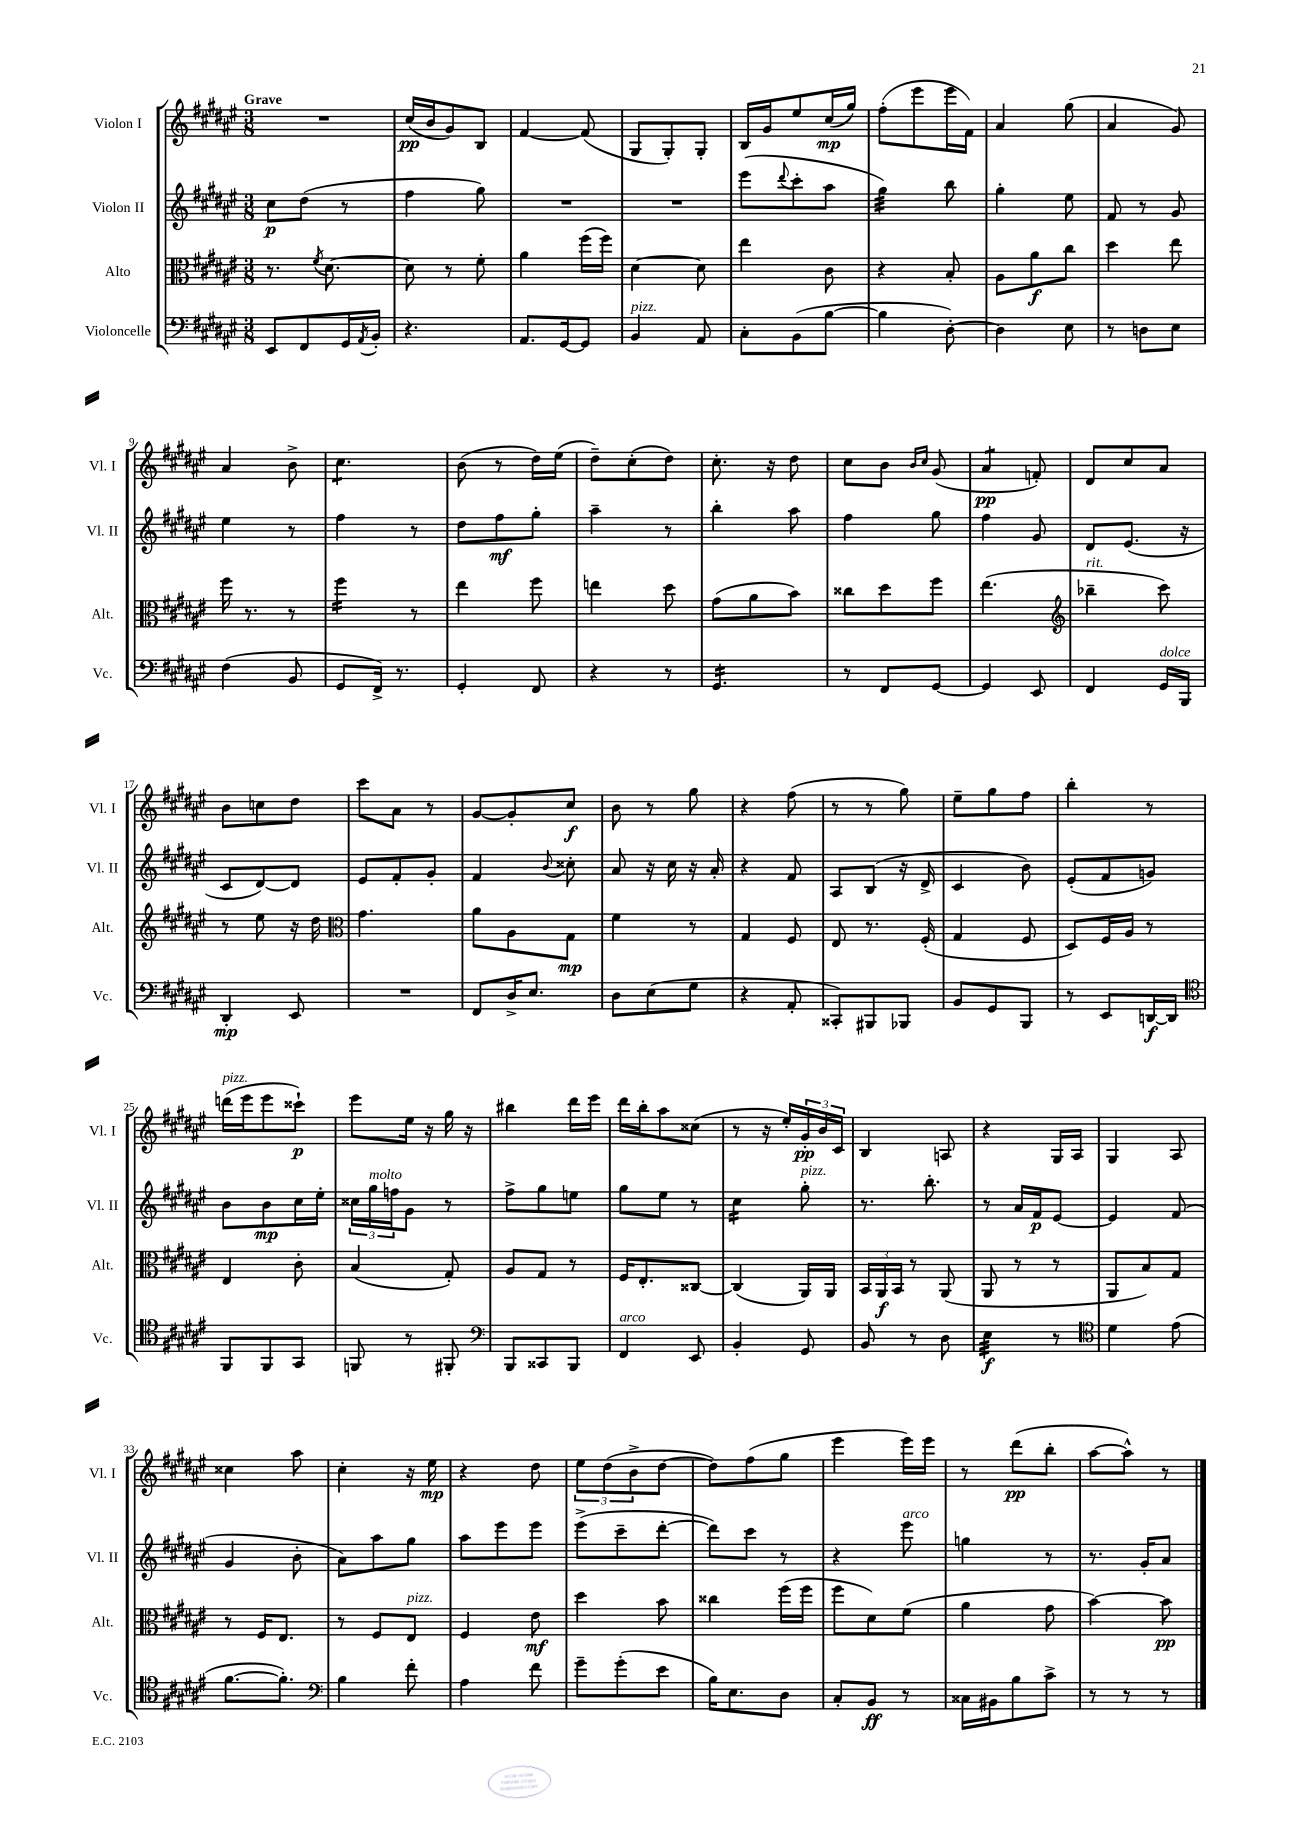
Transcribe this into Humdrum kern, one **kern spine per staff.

**kern	**kern	**kern	**kern
*staff4	*staff3	*staff2	*staff1
*clefF4	*clefC3	*clefG2	*clefG2
*k[f#c#g#d#a#e#]	*k[f#c#g#d#a#e#]	*k[f#c#g#d#a#e#]	*k[f#c#g#d#a#e#]
*M3/8	*M3/8	*M3/8	*M3/8
8EE#/L	8.r	8cc#\L	4.r
8FF#/	.	(8dd#\J	.
.	8qf#/	.	.
.	[8.d#\	.	.
16GG#/L	.	8r	.
8qAA#/	.	.	.
16BB'/JJ	.	.	.
=	=	=	=
4.r	8d#\]	4ff#\	(16cc#/LL
.	.	.	16b/J
.	8r	.	8g#/)
.	8f#'\	8gg#\)	8B/J
=	=	=	=
8.AA#/L	4a#\	4.r	[4f#/
[16GG#/k	.	.	.
8GG#/]J	(16ff#\LL	.	(8f#/]
.	16ff#\JJ)	.	.
=	=	=	=
4BB/	[4d#\	4.r	8G#/L
.	.	.	8G#'/)
8AA#/	8d#\]	.	8G#'/J
=	=	=	=
8C#'\L	4ee#\	(8eee#\L	16B/LL
.	.	.	16g#/J
.	.	8qqddd#/	.
(8BB\	.	8ccc#'\	8ee#/
[8B\J	8c#\	8aa#\J	(16cc#/L
.	.	.	16gg#/JJ)
=	=	=	=
4B\]	4r	4gg#\)	(8ff#'\L
.	.	.	8eee#\
[8D#'\)	8B'/	8bb\	16eee#\L
.	.	.	16f#\JJ)
=	=	=	=
4D#\]	8A#\L	4gg#'\	4a#/
.	8a#\	.	.
8E#\	8cc#\J	8ee#\	(8gg#\
=	=	=	=
8r	4dd#\	8f#/	4a#/
8D\L	.	8r	.
8E#\J	8ee#\	8g#/	8g#/)
=	=	=	=
(4F#\	16ff#\	4ee#\	4a#/
.	8.r	.	.
8BB/	8r	8r	8b^\
=	=	=	=
8GG#/L	4ff#\	4ff#\	4.cc#\
16FF#^/Jk)	.	.	.
8.r	.	.	.
.	8r	8r	.
=	=	=	=
4GG#'/	4ee#\	8dd#\L	(8b\
.	.	8ff#\	8r
8FF#/	8ff#\	8gg#'\J	16dd#\LL)
.	.	.	(16ee#\JJ
=	=	=	=
4r	4ee\	4aa#~\	8dd#~\L)
.	.	.	(8cc#'\
8r	8dd#\	8r	8dd#\J)
=	=	=	=
4.GG#/	(8g#\L	4bb'\	8.cc#'\
.	8a#\	.	.
.	.	.	16r
.	8b\J)	8aa#\	8dd#\
=	=	=	=
8r	8cc##\L	4ff#\	8cc#\L
8FF#/L	8dd#\	.	8b\J
.	.	.	16qqb/LL
.	.	.	16qqcc#/JJ
[8GG#/J	8ff#\J	8gg#\	(8g#/
=	=	=	=
4GG#/]	(4.ee#\	4ff#\	4a#/
8EE#/	.	8g#/	8f'/)
=	=	=	=
*	*clefG2	*	*
4FF#/	4bb-~\	8d#/L	8d#/L
.	.	(8.e#/J	8cc#/
16GG#/LL	8ccc#\)	.	8a#/J
16BBB/JJ	.	16r	.
=	=	=	=
4DD#'/	8r	8c#/L	8b\L
.	8ee#\	[8d#/)	8cc\
8EE#/	16r	8d#/]J	8dd#\J
.	16dd#\	.	.
=	=	=	=
*	*clefC3	*	*
4.r	4.g#\	8e#/L	8ccc#\L
.	.	8f#'/	8a#\J
.	.	8g#'/J	8r
=	=	=	=
8FF#/L	8a#\L	4f#/	[8g#/L
16D#^/K	8A#\	.	8g#'/]
8.E#/J	.	.	.
.	.	8qqb/	.
.	8G#\J	8cc##'\	8cc#/J
=	=	=	=
8D#\L	4f#\	8a#/	8b\
(8E#\	.	16r	8r
.	.	16cc#\	.
8G#\J	8r	16r	8gg#\
.	.	16a#'/	.
=	=	=	=
4r	4G#/	4r	4r
8AA#'/	8F#/	8f#/	(8ff#\
=	=	=	=
8CC##'/L)	8E#/	8A#/L	8r
8BBB#/	8.r	(8B/J	8r
8BBB-/J	.	16r	8gg#\)
.	(16F#'/	16d#^/	.
=	=	=	=
8BB/L	4G#/	4c#/	8ee#~\L
8GG#/	.	.	8gg#\
8BBB/J	8F#/	8b\)	8ff#\J
=	=	=	=
8r	8D#/L)	(8e#'/L	4bb'\
8EE#/L	16F#/L	8f#/	.
.	16A#/JJ	.	.
[16DD/L	8r	8g/J)	8r
16DD/]JJ	.	.	.
=	=	=	=
*clefC4	*	*	*
8FF#/L	4E#/	8b\L	(16ddd\LL
.	.	.	16eee#\J
8FF#/	.	8b\	8eee#\
8GG#/J	8c#'\	16cc#\L	8ccc##`\J)
.	.	16ee#'\JJ	.
=	=	=	=
8FF/	(4B/	24cc##\LL	8eee#\L
.	.	24gg#\	.
.	.	24ff\J	.
8r	.	8g#\J	16ee#\Jk
.	.	.	16r
8FF#'/	8G#'/)	8r	16gg#\
.	.	.	16r
=	=	=	=
*clefF4	*	*	*
8BBB/L	8A#/L	8ff#^\L	4bb#\
8CC##/	8G#/J	8gg#\	.
8BBB/J	8r	8ee\J	16ddd#\LL
.	.	.	16eee#\JJ
=	=	=	=
4FF#/	16F#/LK	8gg#\L	16ddd#\LL
.	8.E#'/	.	16bb'\J
.	.	8ee#\J	8aa#\
8EE#/	[8C##/J	8r	(8cc##\J
=	=	=	=
4BB'/	(4C##/]	4cc#\	8r
.	.	.	16r
.	.	.	16ee#'/LL)
8GG#/	16AA#/LL)	8gg#'\	24g#'/
.	.	.	24b/
.	16AA#/JJ	.	.
.	.	.	24c#/JJ
=	=	=	=
8BB/	24BB/LL	8.r	4B/
.	24AA#/	.	.
.	24BB/JJ	.	.
8r	8r	.	.
.	.	8.bb'\	.
8D#\	(8AA#/	.	8A/
=	=	=	=
4E#\	8AA#/	8r	4r
.	8r	16a#/LL	.
.	.	16f#/J	.
8r	8r	[8e#/J	16G#/LL
.	.	.	16A#/JJ
=	=	=	=
*clefC4	*	*	*
4d#\	8AA#/L	4e#/]	4G#/
.	8B/)	.	.
(8e#\	8G#/J	(8f#/	8A#/
=	=	=	=
[8.f#\L	8r	4g#/	4cc##\
.	16F#/LK	.	.
8.f#'\]J)	8.E#/J	.	.
.	.	8b'\	8aa#\
=	=	=	=
*clefF4	*	*	*
4B\	8r	8a#\L)	4cc#'\
.	8F#/L	8aa#\	.
8f#'\	8E#/J	8gg#\J	16r
.	.	.	16ee#\
=	=	=	=
4A#\	4F#/	8aa#\L	4r
.	.	8eee#\	.
8f#\	8e#\	8eee#\J	8dd#\
=	=	=	=
8g#~\L	4dd#\	(8eee#^\L	12ee#\L
.	.	.	(12dd#\
(8g#'\	.	8ccc#~\	.
.	.	.	12b^\
8e#\J	8b\	[8ddd#'\J	[8dd#\J
=	=	=	=
16B\LK)	4cc##\	8ddd#\]L)	8dd#\]L)
8.E#\	.	.	.
.	.	8ccc#\J	(8ff#\
8D#\J	(16ff#\LL	8r	8gg#\J
.	16ff#\JJ	.	.
=	=	=	=
8C#'/L	8ff#\L	4r	4eee#\
8BB/J	8d#\)	.	.
8r	(8f#\J	8eee#\	16eee#\LL)
.	.	.	16eee#\JJ
=	=	=	=
16C##\LL	4a#\	4gg\	8r
16BB#\J	.	.	.
8B\	.	.	(8ddd#\L
8c#^\J	8g#\	8r	8bb'\J
=	=	=	=
8r	[4b\)	8.r	[8aa#\L
8r	.	.	8aa#^^\]J)
.	.	16g#'/LK	.
8r	8b\]	8a#/J	8r
==	==	==	==
*-	*-	*-	*-
